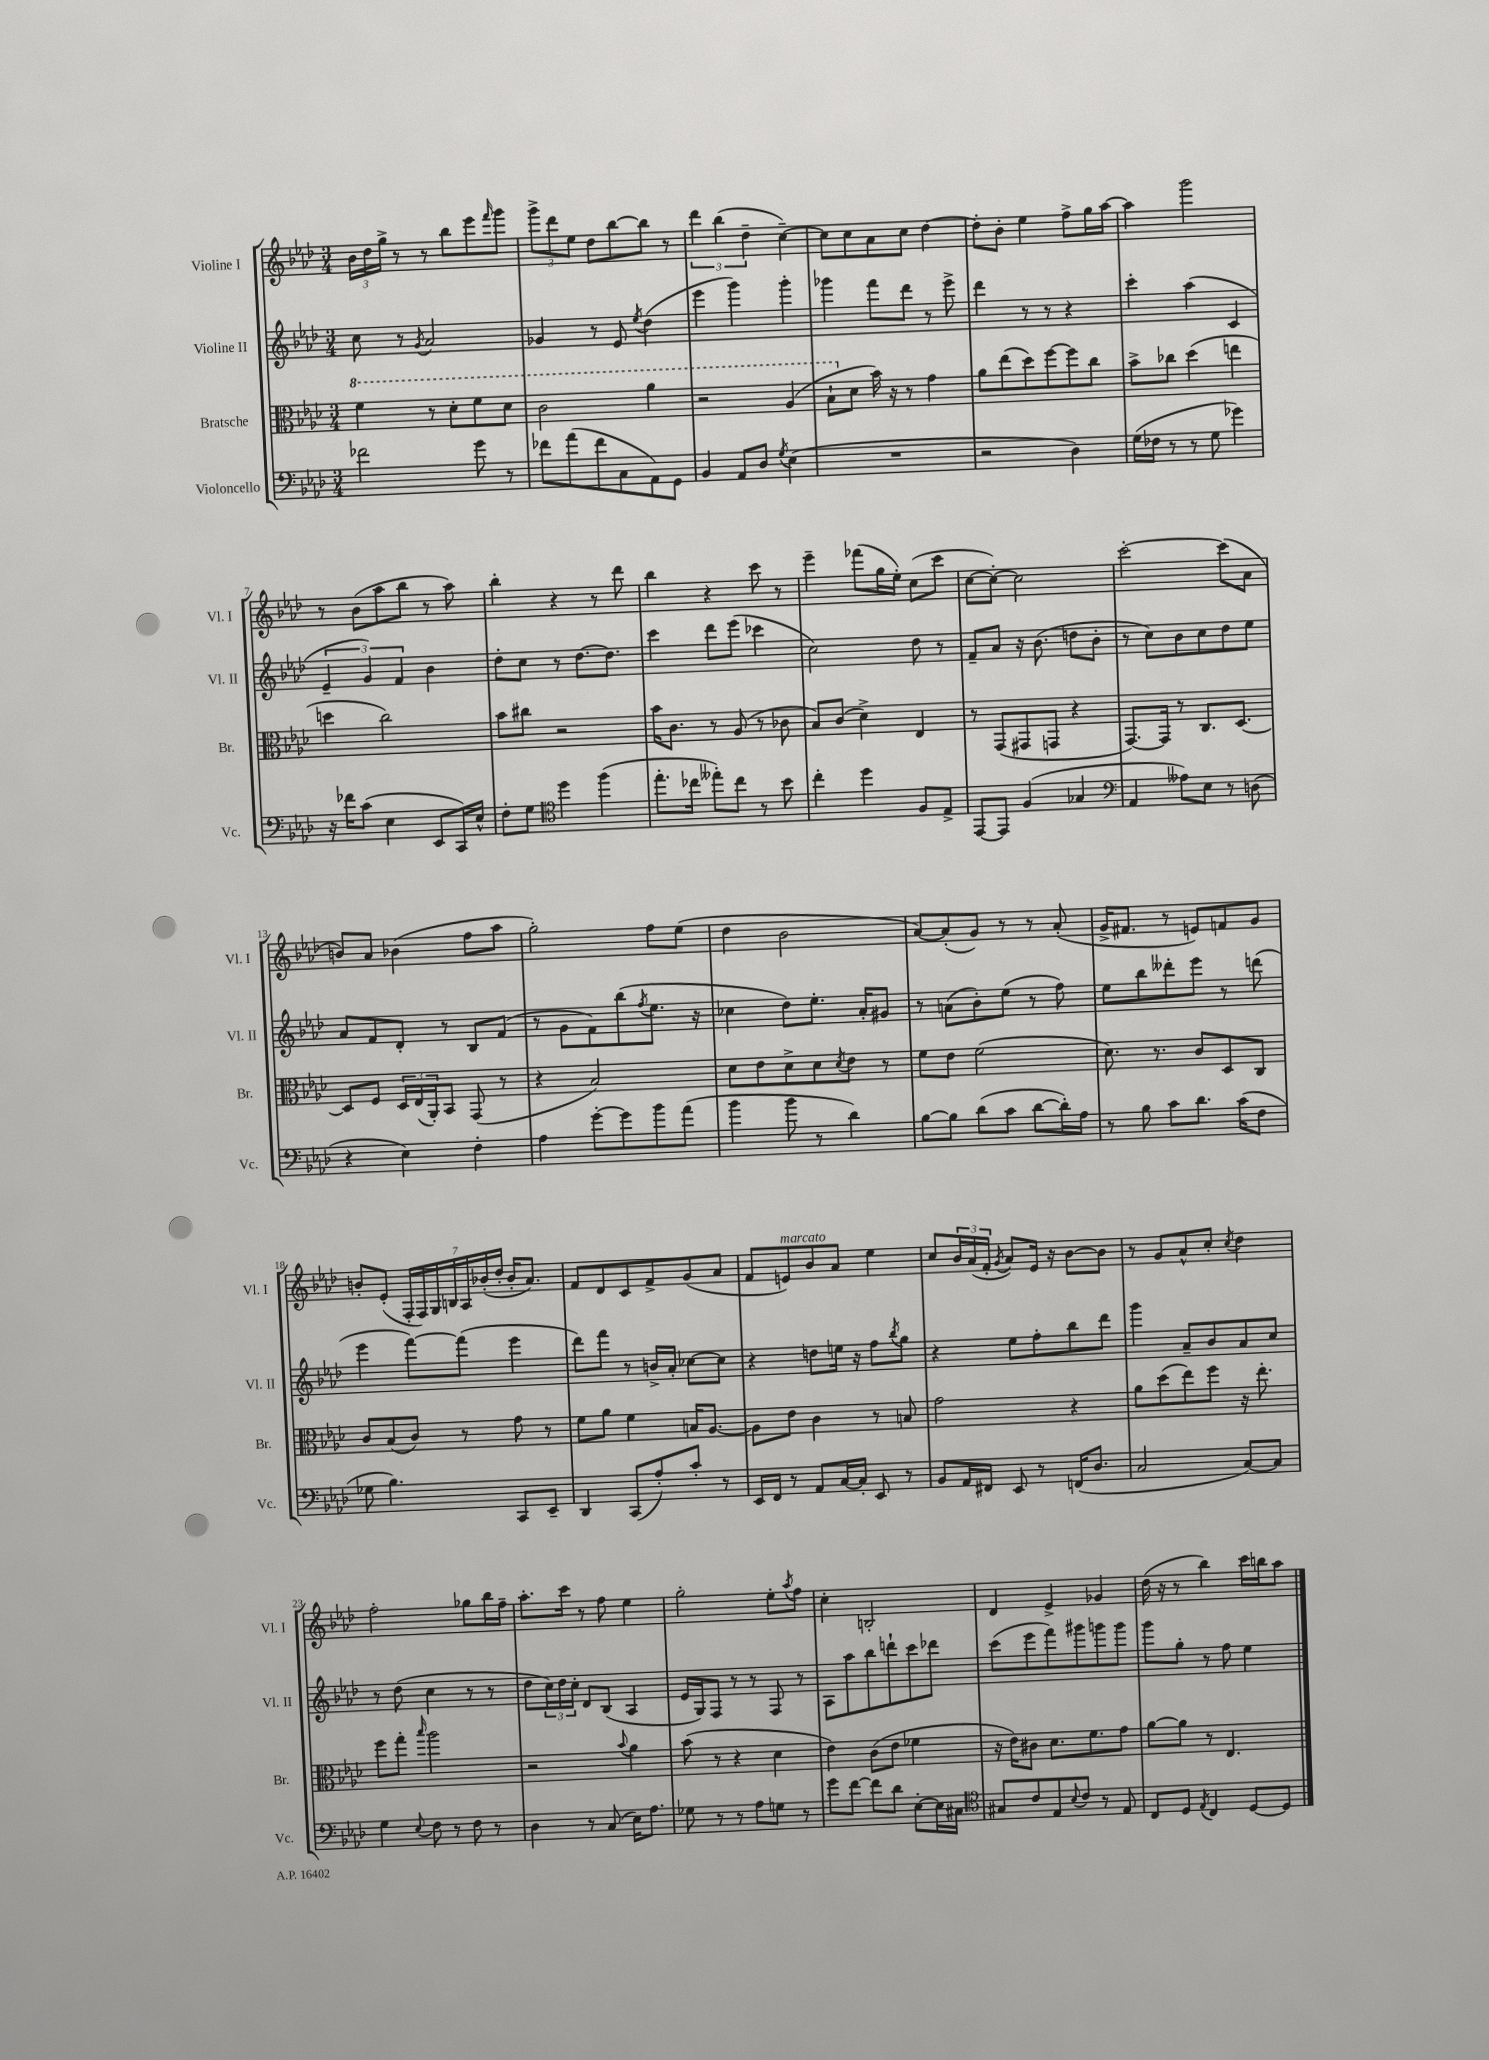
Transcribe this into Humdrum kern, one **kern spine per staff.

**kern	**kern	**kern	**kern
*staff4	*staff3	*staff2	*staff1
*clefF4	*clefC3	*clefG2	*clefG2
*k[b-e-a-d-]	*k[b-e-a-d-]	*k[b-e-a-d-]	*k[b-e-a-d-]
*M3/4	*M3/4	*M3/4	*M3/4
2f-	4ff	8cc	24b-
.	.	.	24dd-
.	.	.	24gg^
.	.	8r	8r
.	.	8qg	.
.	8r	2a-	8r
.	8dd-'	.	8bb-
8g	8ff	.	8eee-
.	.	.	16qqfff
8r	8dd-	.	8ggg
=	=	=	=
8f-	2cc	4g-	12ggg^
.	.	.	12ddd-
(8a-	.	.	.
.	.	.	12ee-
8f-	.	8r	8dd-
8C	.	8e-	[8bb-
.	.	8qee-	.
8AA-)	4aa-	(4dd-	8bb-]
8GG	.	.	8r
=	=	=	=
4BB-	2r	4eee-	6ddd-
.	.	.	(6bb-
8AA-	.	4ggg)	.
.	.	.	6dd-~
8D-	.	.	.
8qG	.	.	.
(4E-	(4a-	4ggg'	[4cc~)
=	=	=	=
2.r	8b-`	4ggg-	8cc]
.	8d-	.	8cc
.	16b-)	8fff	8a-
.	16r	.	.
.	8r	8ddd-	8cc
.	4g	8r	[4dd-
.	.	8eee-^	.
=	=	=	=
2r	8a-	4ddd-	8dd-']
.	(8ee-	.	8b-'
.	8dd-)	8r	4ee-
.	[8ff	8r	.
4D-)	8ff]	4r	8ff^
.	8cc	.	16gg
.	.	.	[16aa-
=	=	=	=
(16G	8b-^	4ccc'	4aa-]
16F-	.	.	.
8r	8cc-	.	.
8r	(4dd-	(4aa-	2ggg
8G	.	.	.
4g-)	4ee	4c	.
=	=	=	=
16r	4dd	6e-~	8r
16f-	.	.	.
(8c	.	.	(8b-
.	.	6g)	.
4E-	2cc)	.	8aa-
.	.	6f	.
.	.	.	8bb-
8EE-	.	4b-	8r
16CC)	.	.	8aa-)
16E-^^	.	.	.
=	=	=	=
8F'	8b-	8dd-'	4bb-'
8G	8cc#	8cc	.
*clefC4	*	*	*
4dd-	2r	8r	4r
.	.	[8.dd-	.
(4ff	.	.	8r
.	.	8.dd-]	.
.	.	.	8ddd-
=	=	=	=
8.ee-'	16b-	4ccc	4bb-
.	8.c	.	.
16cc-	.	.	.
8ee--')	8r	8ddd-	4r
8cc-	(8A-	(8eee-	.
8r	8r	4ccc-	8ccc
8b-	8c-	.	8r
=	=	=	=
4cc'	8B-)	2cc)	4eee-~
.	(8c	.	.
4dd-	4d-^)	.	(8fff-
.	.	.	16gg
.	.	.	16ee-')
8F	4E-	8dd-	(8cc
8E-^	.	8r	8ccc
=	=	=	=
[8EE-	8r	8f~	[8cc
8EE-]	(8GG	8a-	8cc'_)
(4F	8GG#	16r	2cc]
.	.	(8.b-	.
.	8GG	.	.
4G-	4r	8dd	.
.	.	8b-'	.
=	=	=	=
*clefF4	*	*	*
4AA-	[8.GG)	8r	[2ccc'
.	.	8cc)	.
.	16GG]	.	.
8A--)	8r	8b-	.
8E-	8.C	8cc	.
8r	.	8dd-	(8ccc]
.	[8.D-	.	.
(8D	.	8ee-	8a-
=	=	=	=
4r	8D-]	8a-	8b)
.	8F	8f	8a-
4E-)	24D-	8d-'	(4b-
.	(24E-	.	.
.	24AA-')	.	.
.	8BB-	8r	.
4F'	(8GG	8B-	8ff
.	8r	(8f	8aa-
=	=	=	=
4A-	4r	8r	2gg')
.	.	8g	.
[8g'	2B-)	8f)	.
8g]	.	(8bb-	.
.	.	8qff	.
8b-	.	8.ee-	8ff
(8a-	.	.	(8ee-
.	.	16r	.
=	=	=	=
4b-	8d-	4cc-	4dd-
.	8e-	.	.
8b-	8d-^	8dd-)	2b-
8r	8d-	8.ee-'	.
.	8qd-	.	.
4d-)	8e-	.	.
.	.	16a-'	.
.	8r	8g#	.
=	=	=	=
[8B-	8f	8r	[8a-)
8B-]	8e-	(8a	(8a-']
(8d-	(2f	8b-')	8g)
8c	.	(8ee-	8r
[8d-	.	8r	8r
16d-'])	.	8ff)	(8a-'
16A-	.	.	.
=	=	=	=
8r	8.d-)	8ee-	16g^
.	.	.	8.f#
8B-	.	8bb-	.
.	8.r	.	.
8c	.	8ddd--'	8r
8.d-	8c	8eee-	8e)
.	8D-	8r	8f
(16c	.	.	.
8F	8C	(8ddd	8g
=	=	=	=
8G-	8c	4eee-	8b'
4.B-)	(8B-	.	(8e-'
.	8c)	[8fff)	28F'
.	.	.	28F)
.	.	.	28G
.	.	.	28B
.	8r	(8fff]	.
.	.	.	28A-
.	.	.	(28b-'
.	.	.	28dd-'
8CC	8g	4eee-	16b-'
.	.	.	8.a-)
8EE-~	8r	.	.
=	=	=	=
4DD-	8f	8ddd-)	8f
.	8a-	8fff	8d-
(8CC	4f	8r	8c
8A-')	.	16b^	8f^
.	.	16a-'	.
8c'	16B	[8cc-	(8g
.	[8.A-	.	.
8r	.	8cc-]	8a-
=	=	=	=
16EE-	8A-]	4r	8f
16FF	.	.	.
8r	8e-	.	8e)
8AA-	4c	8dd	8b-
[16C	.	16ee	8a-
16C']	.	16r	.
8EE-	8r	8ff	4ee-
.	.	8qbb-	.
8r	8B	8gg	.
=	=	=	=
8BB-	2g	4r	8cc
16AA-	.	.	24b-
.	.	.	(24a-
16FF#	.	.	.
.	.	.	24f'
.	.	.	8qg
8EE-	.	8ee-	8a-)
8r	.	8ff'	16e-
.	.	.	16r
(16FF	4r	8bb-	[8b-
8.D-	.	.	.
.	.	8ddd-	8b-]
=	=	=	=
2C	8a-	4ggg	8r
.	(8dd-	.	8g
.	8ee-)	8a-~	8a-^^
.	8ff	8b-	8cc'
.	.	.	8qcc
[8C)	16r	8a-	4dd-
.	8.ee-'	.	.
8C]	.	8cc	.
=	=	=	=
4G	8ff	8r	2ff'
.	8gg'	(8dd-	.
8qqE-	16qqbb-	.	.
8F	2aa-	4cc	.
8r	.	.	.
8F	.	8r	8gg-
8r	.	8r	16bb-
.	.	.	16ff~
=	=	=	=
4D-	2r	8dd-	8.aa-'
.	.	24cc)	.
.	.	24dd-	.
.	.	.	16ccc
.	.	24cc'	.
8r	.	8d-	8r
(8C	.	(8B-	8ff
.	8qqb-	.	.
16E-)	4a-	4A-	4ee-
8.A-	.	.	.
=	=	=	=
8G-	(8b-	16e-	2gg'
.	.	16G)	.
8r	8r	8F	.
8r	4r	8r	.
8A-	.	8r	.
8G	4d-	8F	8ee-'
.	.	.	8qaa-
8r	.	8r	8ff
=	=	=	=
8g	4e-)	8A-	4cc'
[8f	.	8aa-	.
8f]	(8c	8bb-	2B'
8d-	8e-	8ddd`	.
[8E-'	4f-	8ccc	.
16E-]	.	8ddd-	.
16C#	.	.	.
=	=	=	=
*clefC4	*	*	*
8G#	16r	(8ccc	4d-
.	16e-)	.	.
8c	8c#	8eee-	.
8E-	8.d-	8fff)	4e-^
8qqB-	.	.	.
8c	.	8ggg#	.
.	8.f	.	.
8r	.	8ggg	4g-
8E-	8g	8ggg	.
=	=	=	=
8C	[8a-	8ggg	(16dd-
.	.	.	16r
8D-	8a-]	8gg'	8r
8qE-	.	.	.
4C	8r	8r	4bb-)
.	4.E-	8ff	.
[8D-	.	4ee-	16ccc
.	.	.	16bb
8D-]	.	.	8aa-
==	==	==	==
*-	*-	*-	*-
